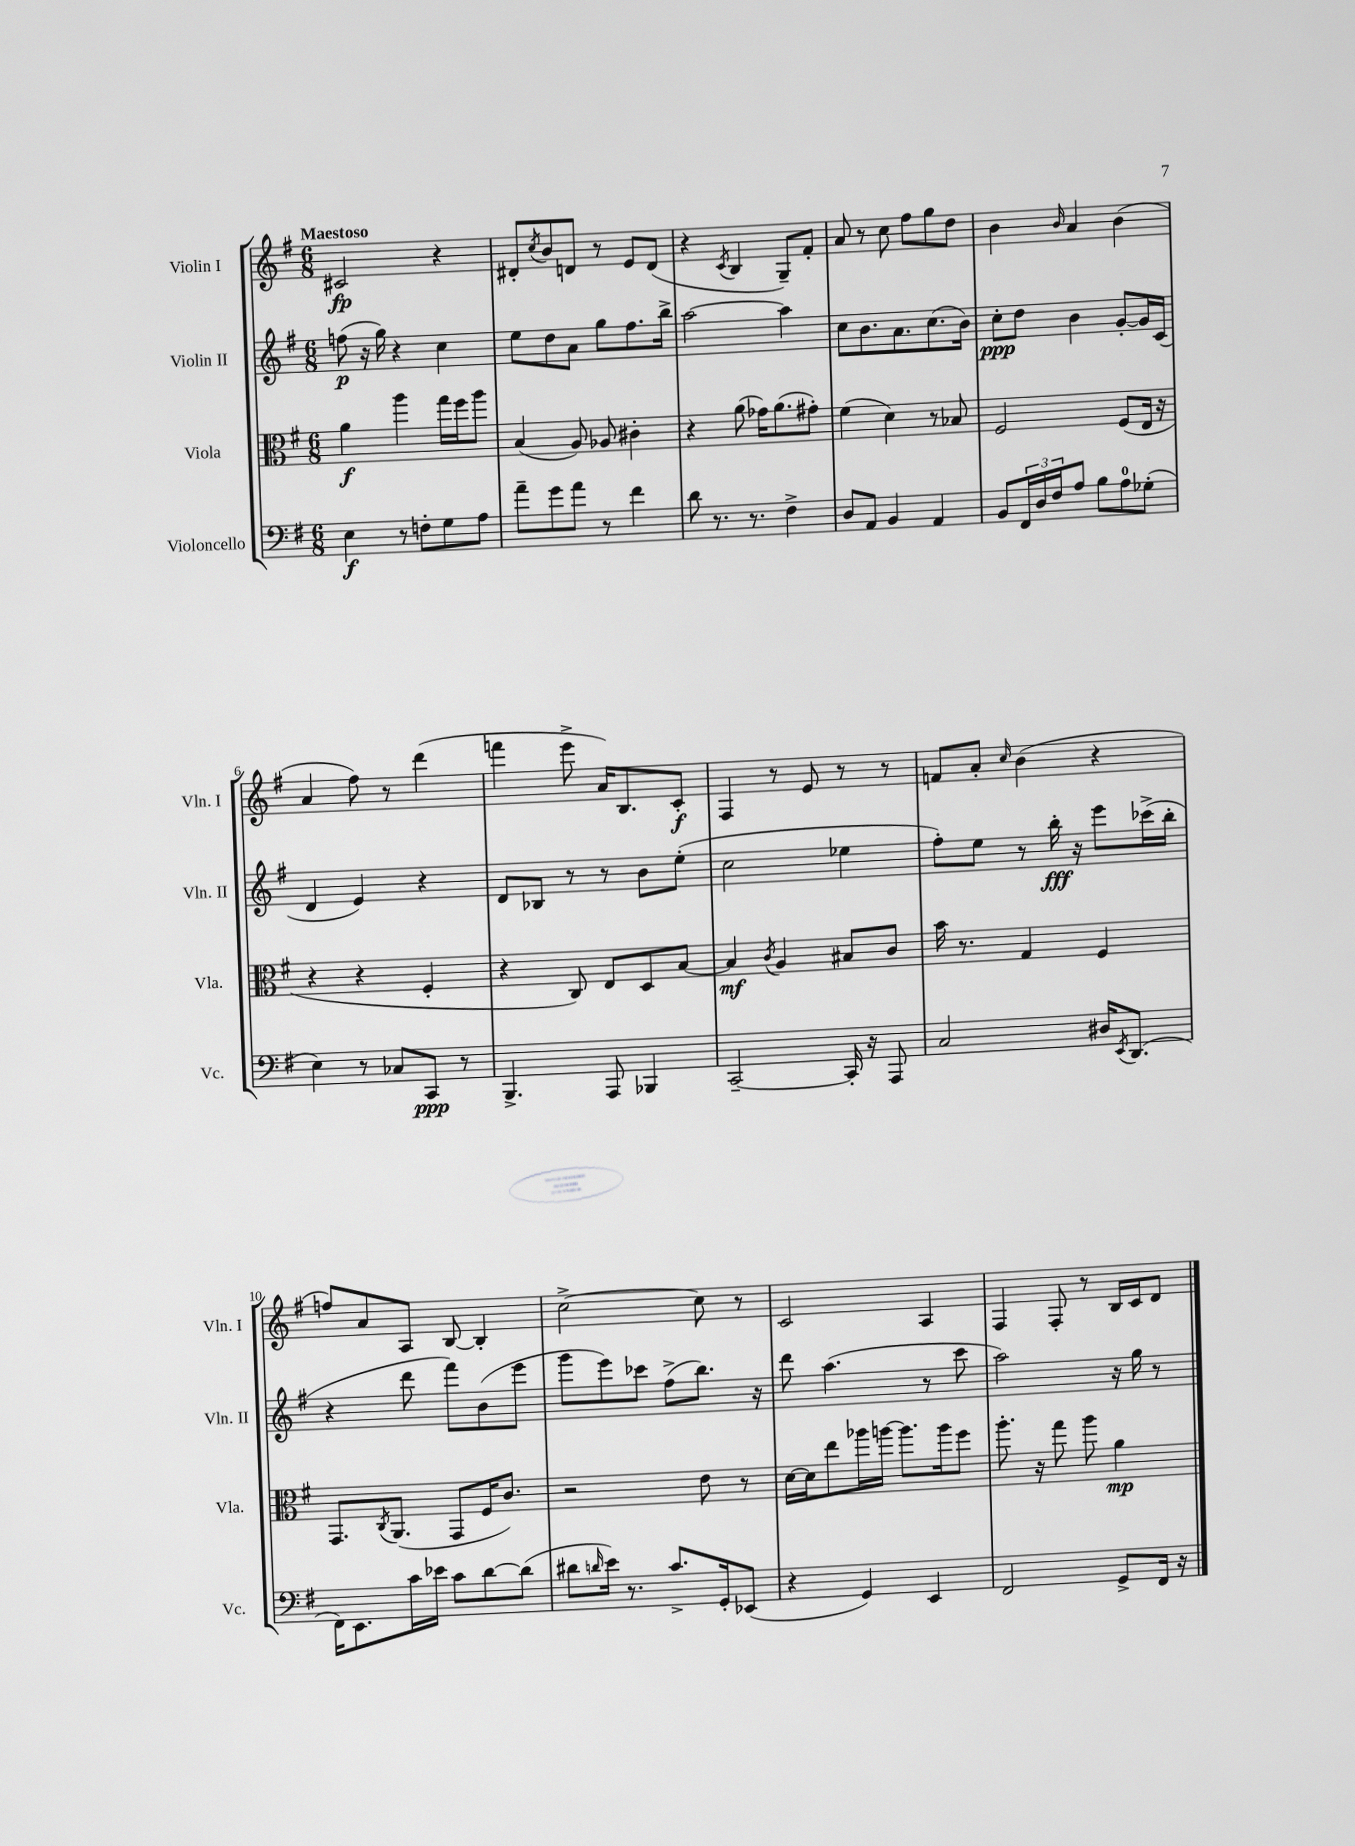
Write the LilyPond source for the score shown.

<<
\new StaffGroup <<
\new Staff = "s0" \with { instrumentName = "Violin I" shortInstrumentName = "Vln. I" } {
    \clef treble \key g \major \numericTimeSignature \time 6/8 \tempo "Maestoso"
    cis'2\fp r4 |
    dis'8-. \acciaccatura { c''8 } b'8 d'8 r8 e'8 d'8( |
    r4 \acciaccatura { c'8 } b4 g8--) fis'8-. |
    a'8 r8 c''8 fis''8 g''8 d''8 |
    b'4 \grace { b'16 } a'4 b'4( |
    a'4 fis''8) r8 d'''4( |
    f'''4 e'''8-> a'16) b8. c'8-.\f |
    fis4 r8 e'8 r8 r8 |
    f'8 a'8-. \grace { c''16 } b'4( r4 |
    f''8) a'8 a8 b8~ b4-. |
    c''2~-> c''8 r8 |
    c'2 a4 |
    fis4 fis8-. r8 b16 c'16 d'8 \bar "|." |
}
\new Staff = "s1" \with { instrumentName = "Violin II" shortInstrumentName = "Vln. II" } {
    \clef treble \key g \major \numericTimeSignature \time 6/8
    f''8\p( r16 g''16) r4 c''4 |
    e''8 d''8 a'8 g''8 fis''8. b''16-> |
    a''2~ a''4 |
    c''8 b'8. a'8. c''8.( b'16) |
    c''8-.\ppp d''8 b'4 g'8~-. g'16 c'16( |
    d'4 e'4) r4 |
    d'8 bes8 r8 r8 b'8 e''8-.( |
    c''2 ees''4 |
    fis''8-.) e''8 r8 b''16-.\fff r16 e'''8 ces'''16->( b''16-. |
    r4 d'''8 fis'''8) b'8( e'''8 |
    g'''8 e'''8) ces'''8 fis''8->( b''8.) r16 |
    d'''8 a''4.( r8 c'''8 |
    a''2) r16 g''16 r8 \bar "|." |
}
\new Staff = "s2" \with { instrumentName = "Viola" shortInstrumentName = "Vla." } {
    \clef alto \key g \major \numericTimeSignature \time 6/8
    a'4\f a''4 g''16 fis''16 a''8 |
    b4( a8) aes8 cis'4-. |
    r4 a'8( ges'16) a'8.( gis'8-.) |
    fis'4( d'4) r8 bes8 |
    fis2 fis8( e16 r16 |
    r4 r4 fis4-. |
    r4 c8) e8 d8 b8~ |
    b4\mf \acciaccatura { c'8 } a4 bis8 c'8 |
    b'16 r8. g4 fis4 |
    g,8. \acciaccatura { c8 } a,8.( g,8 fis16 c'8.) |
    r2 e'8 r8 |
    d'16~ d'16 e''8 aes''16 a''16~ a''8. a''16 fis''8 |
    a''8.-. r16 g''8 a''8 a'4\mp \bar "|." |
}
\new Staff = "s3" \with { instrumentName = "Violoncello" shortInstrumentName = "Vc." } {
    \clef bass \key g \major \numericTimeSignature \time 6/8
    e4\f r8 f8-. g8 a8 |
    a'8-- g'8 a'8 r8 fis'4 |
    d'8 r8. r8. fis4-> |
    d8 a,8 b,4 a,4 |
    b,8 \tuplet 3/2 { fis,16 d16 fis16 } a8 b8 a8-0 ges8-.( |
    e4) r8 ces8 c,8\ppp r8 |
    b,,4.-> a,,8 bes,,4 |
    c,2~-- c,16-. r16 a,,8 |
    c2 dis16 \acciaccatura { e,8 } d,8.( |
    fis,16) e,8. c'16 ees'16 c'8 d'8~ d'8( |
    dis'8 \grace { d'16 } e'16) r8. c'8.-> g,16-. ees,8( |
    r4 g,4) e,4 |
    fis,2 g,8-> fis,16 r16 \bar "|." |
}
>>
>>
